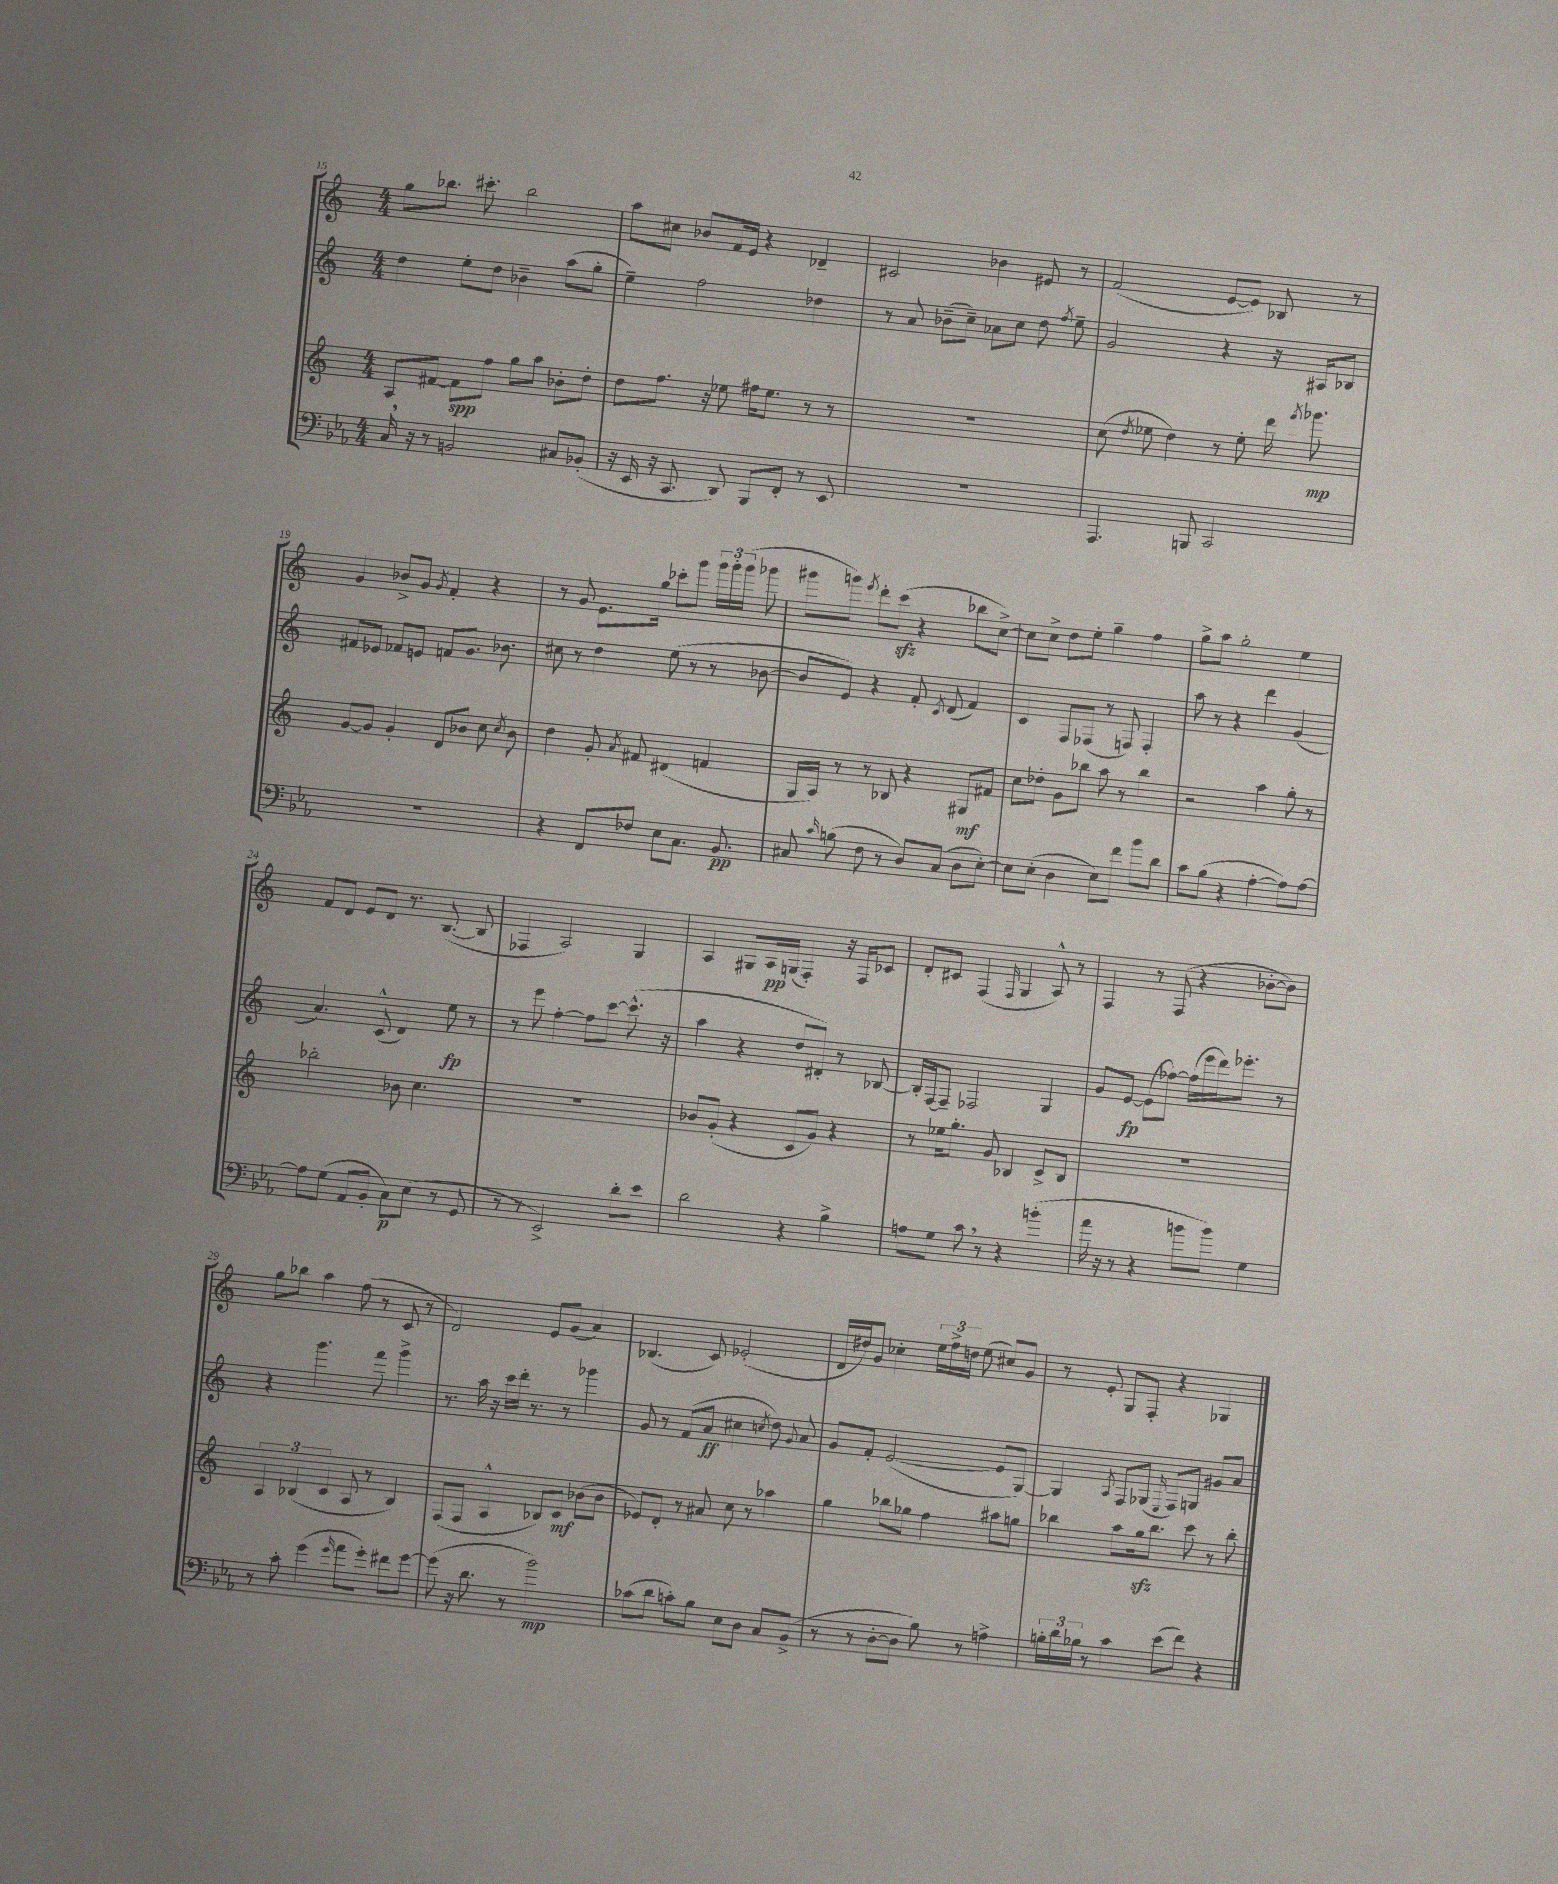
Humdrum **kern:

**kern	**kern	**kern	**kern
*staff4	*staff3	*staff2	*staff1
*clefF4	*clefG2	*clefG2	*clefG2
*k[b-e-a-]	*k[]	*k[]	*k[]
*M4/4	*M4/4	*M4/4	*M4/4
16C	8A	4dd	8gg
16r	.	.	.
8r	[8f#	.	8.bb-
2BB	8f#]	8ee'	.
.	.	.	8.ccc#'
.	8ff	8dd	.
.	8gg	4b-~	2bb-
.	8aa	.	.
8C#	8b-'	(8aa	.
(8BB-'	8dd'	8gg'	.
=	=	=	=
16r	8dd	4ee~)	8aa
16EE-	.	.	.
16r	8.ff	.	8cc#
8.CC	.	.	.
.	.	2ff	8b-
.	16r	.	.
8DD)	8ee-	.	16f
.	.	.	16e
8BBB-	16ff#	.	4r
.	8.ee-	.	.
8FF'	.	.	.
8r	8r	4dd-	4d-~
8EE-	8r	.	.
=	=	=	=
1r	1r	8r	2c#
.	.	8a	.
.	.	(8b-~	.
.	.	8cc~)	.
.	.	8a-	4b-
.	.	8cc	.
.	.	8dd	8e#
.	.	8qff	.
.	.	8ee~	8r
=	=	=	=
4.AAA-	(8cc	2g	(2f
.	8qdd	.	.
.	8ee-	.	.
.	4dd)	.	.
8BBB	.	.	.
2CC	8r	4r	[8e
.	8ee-'	.	8e])
.	16ddd	16r	8B-
.	8qfff	.	.
.	8.ggg-	16A#	.
.	.	8B-	8r
=	=	=	=
1r	[8g	8f#	4g
.	8g]	8e-	.
.	4g'	8f-	8b-^
.	.	8e	8g
.	.	.	8qg
.	8d	8f	4f'
.	8b-	8.g	.
.	8cc	.	4r
.	.	8.b-	.
.	8qcc	.	.
.	8b-	.	.
=	=	=	=
4r	4dd	8cc#	8r
.	.	8r	8g
8FF	8g'	4dd	8.e
.	8qa	.	.
8F-	8f#	.	.
.	.	.	16gg
8E-	(4d#	(8ee	8ccc-'
8.C	.	8r	8ggg
.	4f	8r	24ggg
.	.	.	24ggg'
8.BB-	.	.	.
.	.	.	(24ggg
.	.	[8b-	8ggg-
=	=	=	=
8C#	16G	8b-]	8ggg#
.	16A)	.	.
16qqc	.	.	.
(8B	8r	8e)	8ggg)
.	.	.	8qeee
8F	8r	4r	8ddd'
8r	8B-	.	(8ccc
8D)	4r	8f'	4r
.	.	8qc	.
(8C#	.	(8d	.
8D	8G#	4f)	8bb-
[8E-')	8f#	.	[8cc^)
=	=	=	=
8E-]	8cc	4c	8cc]
(8E-'	8dd-'	.	8cc^
4D	8g	8F	8dd
.	8bb-	(8F-	8ee'
8E-)	8aa	8r	4gg~
8f	8r	8F)	.
8b-	4bb-	4F'	4ff
8d	.	.	.
=	=	=	=
8c	2r	8aa	8gg^
(8B-	.	8r	8aa
4r	.	4r	2gg'
[4A-'	4aa	4ddd	.
8A-])	8gg'	(4g	4ee
[8A-	8r	.	.
=	=	=	=
8A-]	2bb-'	4.a)	8f
(8G	.	.	8d
8AA-	.	.	8e
8BB-'	.	(8c^^	8d
8C)	8b-	4d)	8.r
(8E-	4.cc	.	.
.	.	.	([8.B
8r	.	8ee	.
8GG	.	8r	8B]
=	=	=	=
8r	1r	8r	4F-
8r	.	8eee	.
2EE-^)	.	[4ff'	2A)
.	.	8ff]	.
.	.	[8ccc	.
8d'	.	(8.ccc^^]	4G
8e-	.	.	.
.	.	16r	.
=	=	=	=
2d	8b-	4aa	4A
.	(8g'	.	.
.	4r	4r	8G#
.	.	.	16A
.	.	.	(16G
4r	8c	8dd	4F')
.	8g)	8d#')	.
4B-^	4r	8r	16r
.	.	.	16F
.	.	[8B-	8c-
=	=	=	=
8A	8r	16B-']	8d'
.	.	[16F	.
8G	16ee-	8F~]	8c#
.	8.gg'	.	.
8c	.	2F-	(4F
8r	8g	.	.
.	.	.	16qqF
4r	4B-	.	4G
(4b'	8c^	4G	8A^^)
.	8B-	.	8r
=	=	=	=
16a-	1r	8g	4F
16r	.	.	.
8r	.	[8e	.
4r	.	(8e]	8r
.	.	[8ff-)	(8F
8b	.	(16ff-]	4r
.	.	16eee	.
8b)	.	16ddd)	.
.	.	8.eee-'	.
4G	.	.	[8b-'
.	.	8r	8b-])
=	=	=	=
8r	6A	4r	8gg
8c'	.	.	8bb-
.	(6B-	.	.
(4g	.	4.ggg	4aa
.	6c	.	.
16qqg	.	.	.
8a-	8A	.	(8ff
8g')	8r	8fff	8r
8f#	4B-)	4ggg^	8c
[8g	.	.	8r
=	=	=	=
(8g]	(8F	8.r	2d)
16r	8F	.	.
8.d	.	16aa	.
.	4A^^	16r	.
.	.	16ccc	.
8r	.	16ddd'	.
.	.	8.r	.
2b-)	8B-)	.	8e
.	8c	8r	(8g
.	(8b-	4ggg-	4a)
.	8b-	.	.
=	=	=	=
(8c-	8e-)	8g	(4.B-
8d	8d'	8r	.
8c')	8r	(8f	.
8B-	8a#	8a	8c)
8E-	8cc	4cc#	(2e-'
8D	8r	.	.
.	.	8qcc	.
8C	4aa-	8dd)	.
.	.	8qqg	.
(8BB-^	.	8a	.
=	=	=	=
8r	4gg	8g	16d
.	.	.	16dd#)
8r	.	8f'	8g
[8D'	8bb-	([2e	4cc-'
8D]	8gg-	.	.
8B-)	4ff	.	24ee
.	.	.	24ff^
.	.	.	24dd
8r	.	.	(8ee
4A^	8aa#	8e]	8cc#)
.	8gg	[8G)	8g
=	=	=	=
24B'	4bb-	4G]	8r
24d	.	.	.
24B-	.	.	.
8r	.	.	8e'
.	.	8qA	.
4c	8aa	8F	8G
.	16gg	(8G-	8F'
.	8.bb-	.	.
.	.	16qqE	.
(8e-	.	8F)	4r
8f)	8ccc	8G	.
4r	8r	8g#	4G-
.	8bb-'	8a	.
==	==	==	==
*-	*-	*-	*-
